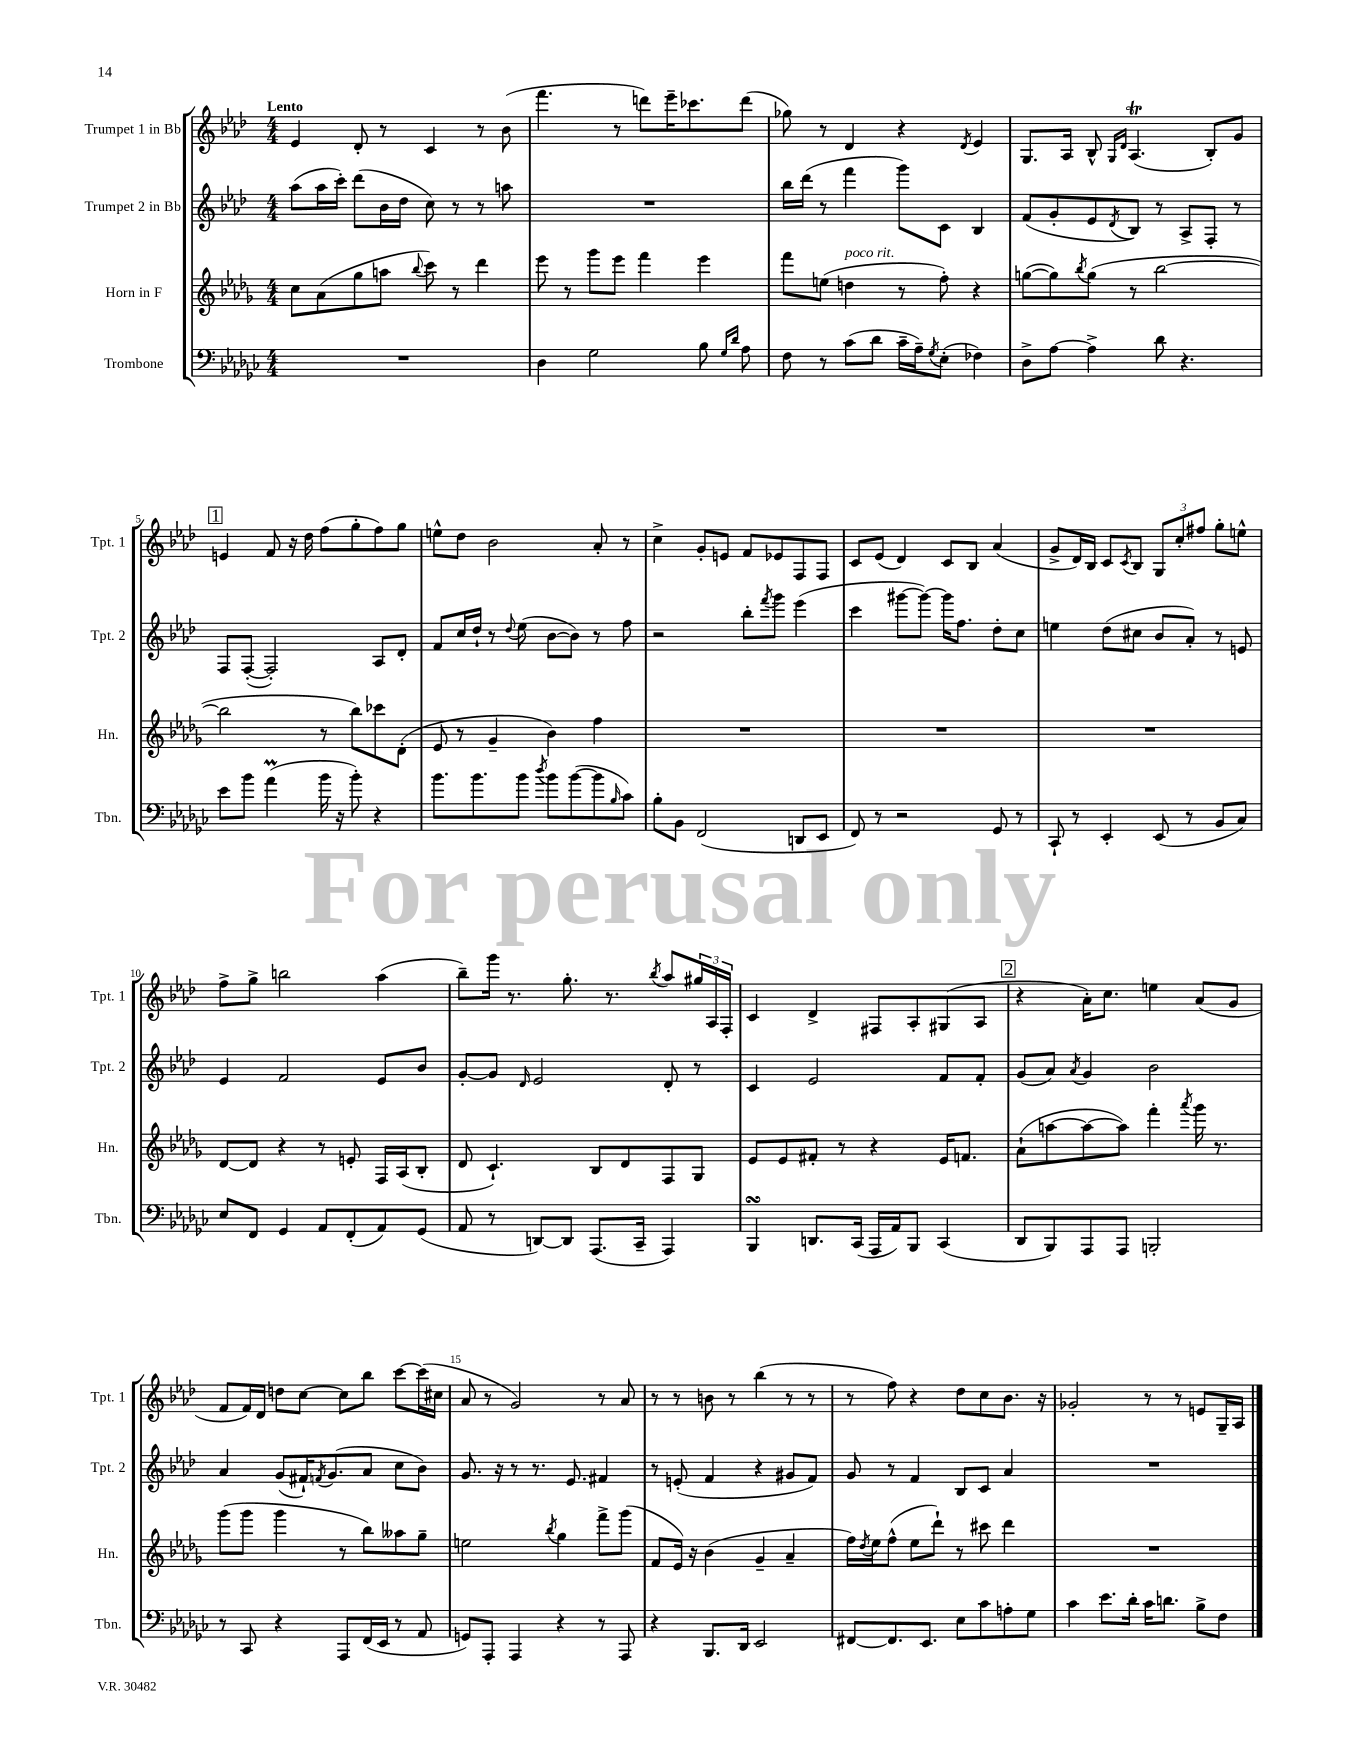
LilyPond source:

<<
\new StaffGroup <<
\new Staff = "s0" \with { instrumentName = "Trumpet 1 in Bb" shortInstrumentName = "Tpt. 1" } {
    \clef treble \key aes \major \numericTimeSignature \time 4/4 \tempo "Lento"
    ees'4 des'8-. r8 c'4 r8 bes'8( |
    f'''4. r8 d'''8) ees'''16-- ces'''8. d'''8( |
    ges''8) r8 des'4 r4 \acciaccatura { des'8 } ees'4 |
    g8. aes16 bes8-^ \grace { g16 des'16 } aes4.\trill( bes8-.) g'8 |
    \mark \markup { \box "1" } e'4 f'8 r16 des''16 f''8( g''8-. f''8) g''8 |
    e''8-^ des''8 bes'2 aes'8-. r8 |
    c''4-> g'8-. e'8 f'8 ees'8 f8 f8 |
    c'8 ees'8( des'4) c'8 bes8 aes'4( |
    g'8-> des'16) bes16 c'8 \acciaccatura { c'8 } bes8 \tuplet 3/2 { g8 c''8-. fis''8 } g''8-. e''8-^ |
    f''8-> g''8-> b''2 aes''4( |
    bes''8--) g'''16 r8. g''8.-. r8. \acciaccatura { bes''8 } aes''8 \tuplet 3/2 { gis''16 aes16 f16-. } |
    c'4 des'4-> fis8 aes8-. gis8( aes8 |
    \mark \markup { \box "2" } r4 aes'16-.) c''8. e''4 aes'8( g'8 |
    f'8 f'16) des'16 d''8 c''8~ c''8 bes''8 c'''8~ c'''16( cis''16 |
    aes'8 r8 g'2) r8 aes'8 |
    r8 r8 b'8 r8 bes''4( r8 r8 |
    r8 f''8) r4 des''8 c''8 bes'8. r16 |
    ges'2-. r8 r8 e'8 g16-- aes16 \bar "|." |
}
\new Staff = "s1" \with { instrumentName = "Trumpet 2 in Bb" shortInstrumentName = "Tpt. 2" } {
    \clef treble \key aes \major \numericTimeSignature \time 4/4
    aes''8( aes''16 c'''16-.) des'''8( bes'16 des''16 c''8) r8 r8 a''8 |
    R1 |
    bes''16 des'''16( r8 f'''4 g'''8) c'8 bes4 |
    f'8( g'8-. ees'8 \acciaccatura { des'8 } bes8) r8 aes8-> f8-. r8 |
    \mark \markup { \box "1" } f8 f8~-.( f2-.) aes8 des'8-. |
    f'8 c''16 des''16-! r8 \appoggiatura { des''8 } ees''8( bes'8~ bes'8) r8 f''8 |
    r2 bes''8-. \acciaccatura { f'''8 } g'''8 ees'''4( |
    c'''4 gis'''8~ gis'''8~) gis'''16 f''8. des''8-. c''8 |
    e''4 des''8( cis''8 bes'8 aes'8-.) r8 e'8 |
    ees'4 f'2 ees'8 bes'8 |
    g'8~-. g'8 \grace { des'16 } ees'2 des'8-. r8 |
    c'4 ees'2 f'8 f'8-. |
    \mark \markup { \box "2" } g'8( aes'8) \acciaccatura { aes'8 } g'4 bes'2 |
    aes'4 g'8( fis'16-!) \acciaccatura { f'8 } g'8.( aes'8 c''8 bes'8) |
    g'8. r16 r8 r8. ees'8. fis'4 |
    r8 e'8-.( f'4 r4 gis'8 f'8) |
    g'8 r8 f'4 bes8 c'8 aes'4 |
    R1 \bar "|." |
}
\new Staff = "s2" \with { instrumentName = "Horn in F" shortInstrumentName = "Hn." } {
    \clef treble \key des \major \numericTimeSignature \time 4/4
    c''8 aes'8( ges''8 a''8 \appoggiatura { bes''8 } c'''8) r8 des'''4 |
    ees'''8 r8 ges'''8 ees'''8 f'''4 ees'''4 |
    f'''8 e''8( d''4^\markup { \italic "poco rit." } r8 f''8-.) r4 |
    g''8~( g''8) \acciaccatura { bes''8 } g''8( r8 bes''2~ |
    \mark \markup { \box "1" } bes''2 r8 bes''8) ces'''8 des'8-.( |
    ees'8 r8 ges'4-- bes'4) f''4 |
    R1 |
    R1 |
    R1 |
    des'8~ des'8 r4 r8 e'8-. f16 aes16( bes8-. |
    des'8 c'4.-!) bes8 des'8 f8 ges8 |
    ees'8 ees'8 fis'8-. r8 r4 ees'16 f'8. |
    \mark \markup { \box "2" } aes'8-!( a''8~ a''8~ a''8) f'''4-. \acciaccatura { aes'''8 } ges'''16 r8. |
    ges'''8( ges'''8 ges'''4 r8 bes''8) aeses''8 ges''8-- |
    e''2 \acciaccatura { bes''8 } ges''4 f'''8-> ges'''8( |
    f'8 ees'16) r16 bes'4( ges'4-- aes'4-- |
    f''16) \acciaccatura { des''8 } ees''16 f''8-^( ees''8 des'''8-!) r8 cis'''8 des'''4 |
    R1 \bar "|." |
}
\new Staff = "s3" \with { instrumentName = "Trombone" shortInstrumentName = "Tbn." } {
    \clef bass \key ges \major \numericTimeSignature \time 4/4
    R1 |
    des4 ges2 bes8 \grace { ges16 des'16 } aes8 |
    f8 r8 ces'8( des'8 ces'16-- aes16--) \acciaccatura { ges8 } ees8-.( fes4) |
    des8-> aes8~ aes4-> des'8 r4. |
    \mark \markup { \box "1" } ees'8 bes'8 aes'4\prall( bes'16 r16 bes'8-.) r4 |
    bes'8. bes'8. bes'8 \acciaccatura { des''8 } bes'8 bes'8~( bes'8 \grace { bes16 } ces'8) |
    bes8-. bes,8 f,2( d,8 ees,8 |
    f,8) r8 r2 ges,8 r8 |
    ces,8-! r8 ees,4-. ees,8( r8 bes,8 ces8) |
    ees8 f,8 ges,4 aes,8 f,8-.( aes,8) ges,8( |
    aes,8 r8 d,8~) d,8 aes,,8.( ces,16-- aes,,4) |
    bes,,4\turn d,8. ces,16( aes,,16 aes,16) bes,,8 ces,4( |
    \mark \markup { \box "2" } des,8 bes,,8) aes,,8 aes,,8 b,,2-. |
    r8 ces,8 r4 aes,,8 f,16( ees,16 r8 aes,8 |
    g,8) aes,,8-. aes,,4 r4 r8 aes,,8 |
    r4 bes,,8. des,16 ees,2 |
    fis,8~ fis,8. ees,8. ees8 ces'8 a8-. ges8 |
    ces'4 ees'8. des'16-. ces'16 d'8. bes8-> f8 \bar "|." |
}
>>
>>
\layout { \context { \Score \override BarNumber.break-visibility = ##(#f #t #t) barNumberVisibility = #(every-nth-bar-number-visible 5) } }
